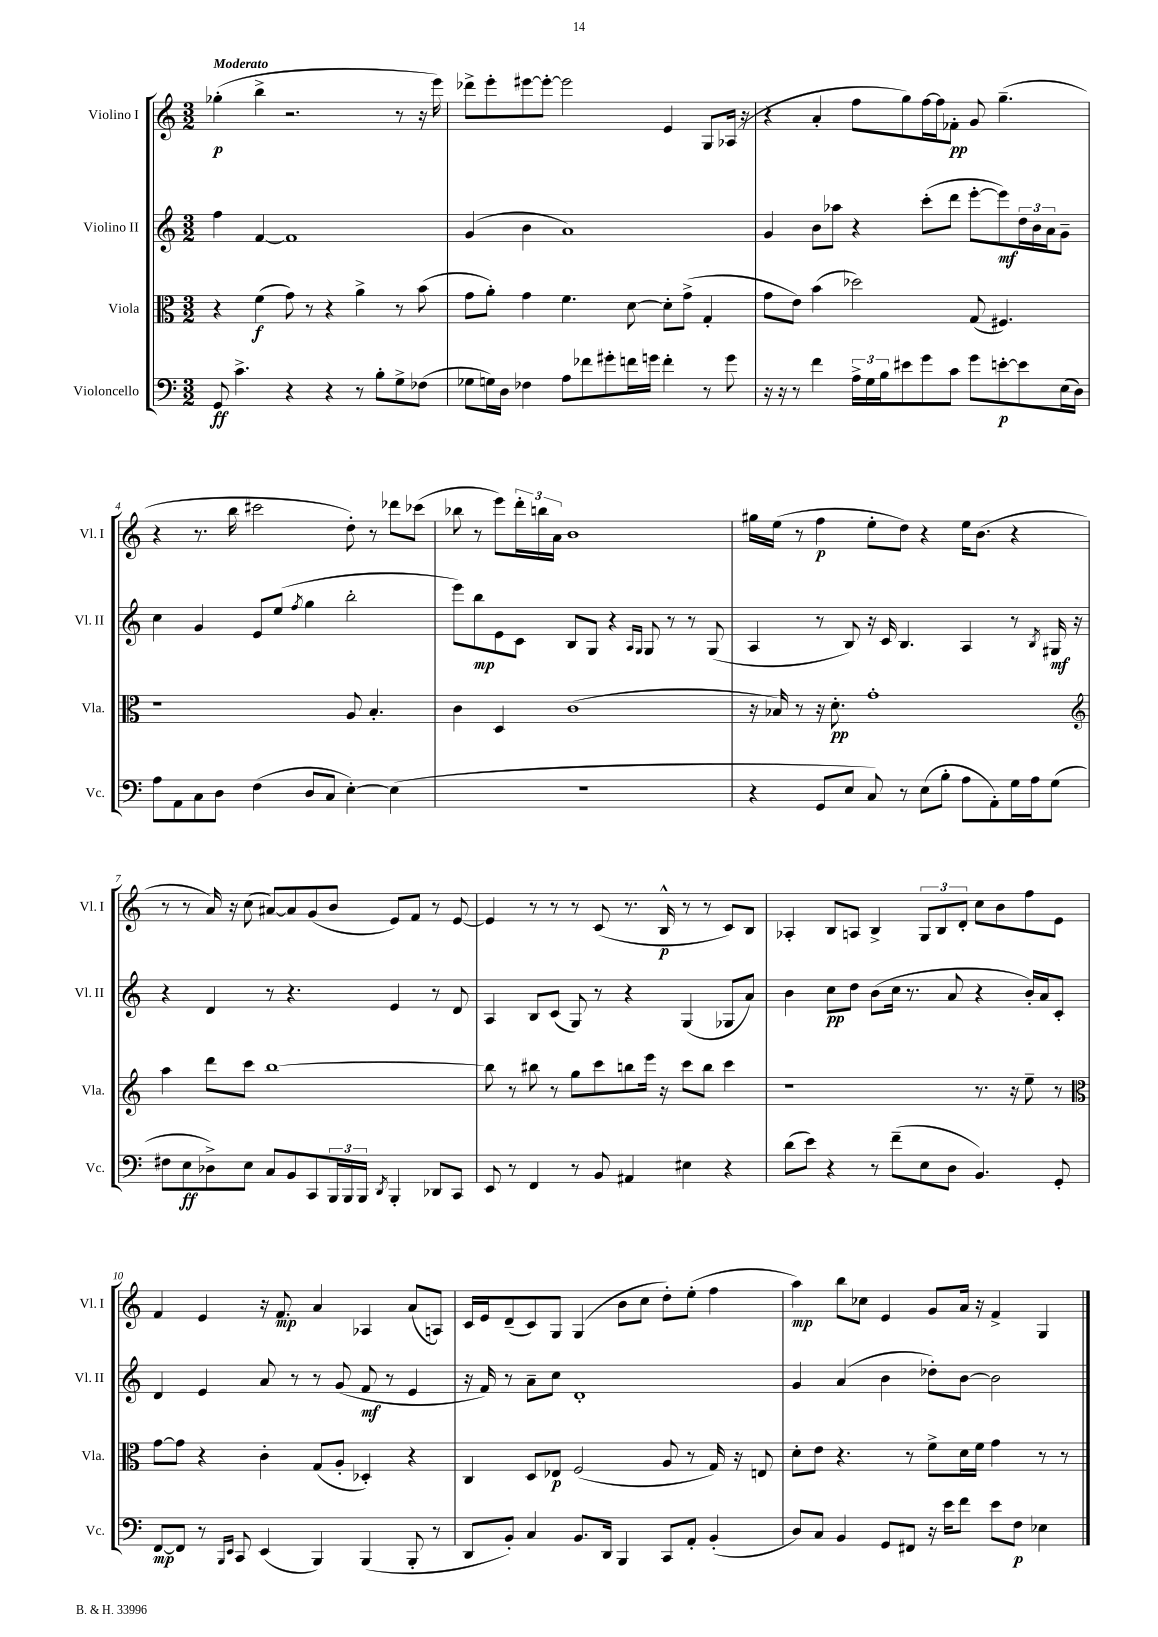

**kern	**kern	**kern	**kern
*staff4	*staff3	*staff2	*staff1
*clefF4	*clefC3	*clefG2	*clefG2
*k[]	*k[]	*k[]	*k[]
*M3/2	*M3/2	*M3/2	*M3/2
8GG	4r	4ff	(4gg-'
4.c^	.	.	.
.	(4f	[4f	4bb^
4r	8g)	1f]	2.r
.	8r	.	.
4r	4r	.	.
8r	4a^	.	.
8B'	.	.	.
8G^	8r	.	8r
(8F-	(8b	.	16r
.	.	.	16eee)
=	=	=	=
8G-	8g	(4g	8ddd-^
16G)	8a')	.	8eee'
16D	.	.	.
4F-	4g	4b	[8eee#
.	.	.	8eee#'_
8A	4.f	1a)	2eee#]
8f-	.	.	.
8g#'	.	.	.
16f	[8d	.	.
16g	.	.	.
4f'	8d']	.	4e
.	(8g^	.	.
8r	4G'	.	8G
8g	.	.	(16A-
.	.	.	16r
=	=	=	=
16r	8g	4g	4r
16r	.	.	.
8r	8e)	.	.
4f	(4b	8b	4a'
.	.	8aa-	.
24A^	2dd-)	4r	8ff
24G	.	.	.
24B	.	.	.
8e#	.	.	8gg)
8g	.	(8ccc'	[16ff
.	.	.	16ff]
8c	.	8ddd	8f-'
8g	(8G	[8eee'	8g
[8e'	4.F#)	8eee])	(4.gg~
8e]	.	24dd	.
.	.	24b	.
.	.	24a	.
(16E	.	8g~	.
16D)	.	.	.
=	=	=	=
8A	1r	4cc	4r
8AA	.	.	.
8C	.	4g	8.r
8D	.	.	.
.	.	.	16bb
(4F	.	8e	2ccc#
.	.	(8ee	.
.	.	8qff	.
8D	.	4gg	.
8C	.	.	.
[4E')	8A	2bb'	8dd')
.	4.B'	.	8r
(4E]	.	.	8ddd-
.	.	.	(8ccc-
=	=	=	=
1.r	4c	8eee)	8bb-
.	.	8bb	8r
.	4D	8e	8eee)
.	.	8c	24ddd'
.	.	.	24bb
.	.	.	24a
.	(1c	8B	1b
.	.	8G	.
.	.	4r	.
.	.	16qqA	.
.	.	16qqG	.
.	.	8G	.
.	.	8r	.
.	.	8r	.
.	.	(8G	.
=	=	=	=
4r	16r	4A	16gg#
.	16B-)	.	(16ee
.	8r	.	8r
8GG	16r	8r	4ff
.	8.d'	.	.
8E	.	8B)	.
8C)	1g'	16r	8ee'
.	.	16c	.
8r	.	4.B	8dd)
(8E	.	.	4r
8B'	.	.	.
8A	.	4A	16ee
.	.	.	(8.b
8AA')	.	.	.
16G	.	8r	4r
16A	.	.	.
.	.	8qB	.
(8G	.	16G#	.
.	.	16r	.
=	=	=	=
*	*clefG2	*	*
8F#	4aa	4r	8r
8E	.	.	8r
8D-^)	8ddd	4d	16a)
.	.	.	16r
8E	8ccc	.	(8cc
8C	[1bb	8r	[8a#)
8BB	.	4.r	8a#]
8CC	.	.	(8g
24BBB	.	.	8b
24BBB	.	.	.
24BBB	.	.	.
8qDD	.	.	.
4BBB'	.	4e	8e)
.	.	.	8f
8DD-	.	8r	8r
8CC	.	8d	[8e
=	=	=	=
8EE	8bb]	4A	4e]
8r	8r	.	.
4FF	8bb#	8B	8r
.	8r	(8c	8r
8r	8gg	8G)	8r
8BB	8ccc	8r	(8c
4AA#	8bb	4r	8.r
.	16eee	.	.
.	16r	.	16B^^
4E#	8ccc	(4G	8r
.	8bb	.	8r
4r	4ccc	8G-	8c)
.	.	8a)	8B
=	=	=	=
(8d	1r	4b	4A-'
8e)	.	.	.
4r	.	8cc	8B
.	.	8dd	8A
8r	.	(8b	4B^
(8f~	.	16cc	.
.	.	8.r	.
8E	.	.	12G
.	.	.	12B
8D	.	8a	.
.	.	.	12d'
4.BB)	8.r	4r	8cc
.	.	.	8b
.	16r	.	.
.	8ee~	16b')	8ff
.	.	16a	.
8GG'	8r	8c'	8e
=	=	=	=
*	*clefC3	*	*
[8FF	[8g	4d	4f
8FF]	8g]	.	.
8r	4r	4e	4e
16qqBBB	.	.	.
16qqEE	.	.	.
8CC	.	.	.
(4EE	4c'	8a	16r
.	.	.	8.f
.	.	8r	.
4BBB)	(8G	8r	4a
.	8A'	(8g	.
(4BBB	4D-')	8f	4A-
.	.	8r	.
8BBB'	4r	4e	(8a
8r	.	.	8A)
=	=	=	=
8DD	4C	16r	16c
.	.	16f)	16e
8BB')	.	8r	(8d~
4C	8D	8a~	8c)
.	8E-	8cc	8G
8.BB	(2F	1d'	(4G
16DD	.	.	.
4BBB	.	.	8b
.	.	.	8cc
8CC	8A	.	8dd')
8AA'	8r	.	(8ee'
(4BB'	16G)	.	4ff
.	16r	.	.
.	8E	.	.
=	=	=	=
8D)	8d'	4g	4aa)
8C	8e	.	.
4BB	4.r	(4a	8bb
.	.	.	8cc-
8GG	.	4b	4e
8FF#	8r	.	.
16r	8f^	8dd-')	8g
16e	.	.	.
8f	16d	[8b	16a
.	16f	.	16r
8e	4g	2b]	4f^
8F	.	.	.
4E-	8r	.	4G
.	8r	.	.
==	==	==	==
*-	*-	*-	*-
